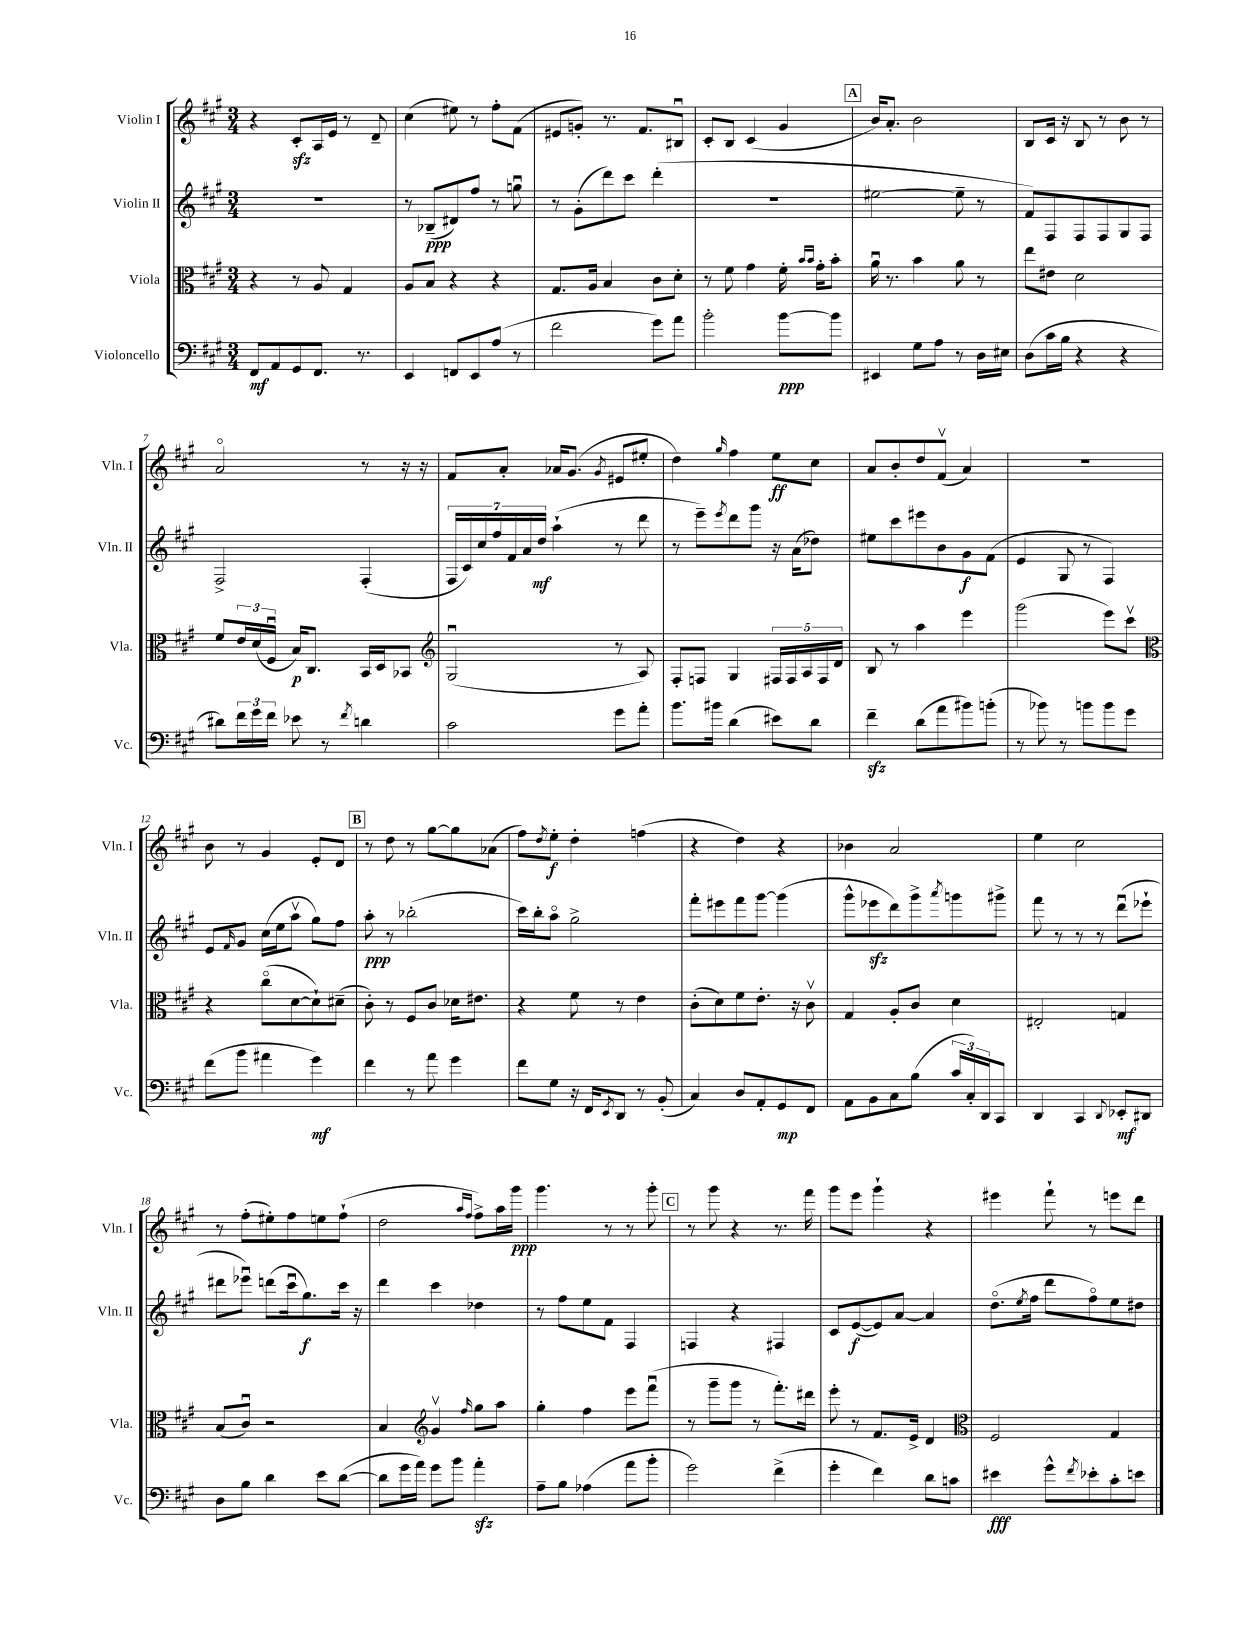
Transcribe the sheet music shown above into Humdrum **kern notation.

**kern	**dynam	**kern	**dynam	**kern	**dynam	**kern	**dynam
*part4	*part4	*part3	*part3	*part2	*part2	*part1	*part1
*staff4	*staff4	*staff3	*staff3	*staff2	*staff2	*staff1	*staff1
*I"Violoncello	*	*I"Viola	*	*I"Violin II	*	*I"Violin I	*
*I'Vc.	*	*I'Vla.	*	*I'Vln. II	*	*I'Vln. I	*
*clefF4	*	*clefC3	*	*clefG2	*	*clefG2	*
*k[f#c#g#]	*	*k[f#c#g#]	*	*k[f#c#g#]	*	*k[f#c#g#]	*
*M3/4	*	*M3/4	*	*M3/4	*	*M3/4	*
=1	=1	=1	=1	=1	=1	=1	=1
8FF#/L	mf	4r	.	2.r	.	4r	.
8AA/	.	.	.	.	.	.	.
8GG#/	.	8r	.	.	.	8c#zz'/L	.
8.FF#/J	.	8A/	.	.	.	16A/L	.
.	.	.	.	.	.	16e/JJ	.
.	.	4G#/	.	.	.	8r	.
8.r	.	.	.	.	.	.	.
.	.	.	.	.	.	8d~/	.
=2	=2	=2	=2	=2	=2	=2	=2
4EE/	.	8A/L	.	8r	.	(4cc#\	.
.	.	8B/J	.	(8B-X~/L	ppp	.	.
8FFn/L	.	4r	.	8d#X/)	.	8ee#X\)	.
8EE/	.	.	.	8ff#/J	.	8r	.
(8A/J	.	4r	.	8r	.	8ff#'\L	.
8r	.	.	.	8ggnu\	.	(8f#\J	.
=3	=3	=3	=3	=3	=3	=3	=3
2f#\	.	8.G#/L	.	8r	.	8e#X/L	.
.	.	.	.	(8g#'\L	.	8gn'/J)	.
.	.	16A/Jk	.	.	.	.	.
.	.	4B/	.	8ddd\)	.	8.r	.
.	.	.	.	8ccc#\J	.	.	.
.	.	.	.	.	.	8.f#/L	.
8g#\L)	.	8c#\L	.	(4ddd'\	.	.	.
8a\J	.	8d'\J	.	.	.	8B#Xu/J	.
=4	=4	=4	=4	=4	=4	=4	=4
2b'\	.	8r	.	2.r	.	8c#'/L	.
.	.	8f#\	.	.	.	8B/J	.
.	.	4g#\	.	.	.	(4c#/	.
[8b\L	ppp	16f#'\	.	.	.	4g#/	.
.	.	16qqb/LL	.	.	.	.	.
.	.	16qqb/JJ	.	.	.	.	.
.	.	16g#'\KL	.	.	.	.	.
8b\J]	.	8b'\J	.	.	.	.	.
!!LO:REH:place=s1:t=A
=5	=5	=5	=5	=5	=5	=5	=5
4EE#X/	.	16au\	.	[2ee#X\	.	16b/KL)	.
.	.	8.r	.	.	.	8.a'/J	.
8G#\L	.	4b\	.	.	.	2b\	.
8A\J	.	.	.	.	.	.	.
8r	.	8a\	.	8ee#~\]	.	.	.
16D\LL	.	8r	.	8r	.	.	.
16E#X\JJ	.	.	.	.	.	.	.
=6	=6	=6	=6	=6	=6	=6	=6
(8D\L	.	8ee\L	.	8f#/L)	.	8B/L	.
16c#\L	.	8e#X\J	.	8F#/	.	16c#/Jk	.
16B\JJ	.	.	.	.	.	16r	.
4r	.	2d\	.	8F#/	.	8B/	.
.	.	.	.	8F#/	.	8r	.
4r	.	.	.	8G#/	.	8b\	.
.	.	.	.	8F#/J	.	8r	.
!!LO:LB:g=z
=7	=7	=7	=7	=7	=7	=7	=7
8d#X\L)	.	8f#/L	.	2F#^/	.	2a/	.
24f#\L	.	24e/L	.	.	.	.	.
24g#\	.	(24d/	.	.	.	.	.
24f#\JJ	.	24F#u/JJ	.	.	.	.	.
8e-X\	.	16B/KL)	p	.	.	.	.
.	.	8.C#/J	.	.	.	.	.
8r	.	.	.	.	.	.	.
8qf#/	.	.	.	.	.	.	.
4dn\	.	16BB/LL	.	(4F#'/	.	8r	.
.	.	16D/J	.	.	.	.	.
.	.	8BB-X/J	.	.	.	16r	.
.	.	.	.	.	.	16r	.
=8	=8	=8	=8	=8	=8	=8	=8
*	*	*clefG2	*	*	*	*	*
2c#\	.	(2G#u/	.	28F#/LL	.	8f#/L	.
.	.	.	.	28c#/)	.	.	.
.	.	.	.	28cc#/	.	.	.
.	.	.	.	28ff#/	.	.	.
.	.	.	.	.	.	8a'/J	.
.	.	.	.	28f#/	.	.	.
.	.	.	.	28a/	.	.	.
.	.	.	.	28dd/JJ	mf	.	.
.	.	.	.	(4aa`\	.	16a-X/KL	.
.	.	.	.	.	.	(8.g#/J	.
.	.	.	.	.	.	8qg#/	.
8g#\L	.	8r	.	8r	.	8e#X/L	.
8a'\J	.	8A/)	.	8ddd\	.	8ee#X'/J	.
=9	=9	=9	=9	=9	=9	=9	=9
8.b\L	.	8F#'/L	.	8r	.	4dd\)	.
.	.	8Fn/J	.	8eee~\L)	.	.	.
16b#X\Jk	.	.	.	.	.	.	.
.	.	.	.	8qeee/	.	16qqgg#/	.
(4d\	.	4G#/	.	8ddd\	.	4ff#\	.
.	.	.	.	8ggg#\J	.	.	.
8e#X\L)	.	20F#X/LL	.	16r	.	8ee\L	ff
.	.	20F#/	.	.	.	.	.
.	.	.	.	(16a\KL	.	.	.
.	.	20A/	.	.	.	.	.
8d\J	.	.	.	8dd-X\J)	.	8cc#\J	.
.	.	20F#/	.	.	.	.	.
.	.	20d/JJ	.	.	.	.	.
=10	=10	=10	=10	=10	=10	=10	=10
4f#zz~\	.	8B/	.	8ee#X\L	.	8a/L	.
.	.	8r	.	8ccc#\	.	8b'/	.
(8d\L	.	4aa\	.	8eee#X\	.	8dd/	.
8a\	.	.	.	8b\	.	(8f#v/J	.
8b#X\)	.	4eee\	.	8g#\	f	4a/)	.
(8bn'\J	.	.	.	(8f#\J	.	.	.
=11	=11	=11	=11	=11	=11	=11	=11
8r	.	(2ggg#\	.	4e/	.	2.r	.
8b-X\)	.	.	.	.	.	.	.
8r	.	.	.	8G#/	.	.	.
8bn\L	.	.	.	8r	.	.	.
8b\	.	8eee\L)	.	4F#/)	.	.	.
8g#\J	.	8ccc#v\J	.	.	.	.	.
!!LO:LB:g=z
=12	=12	=12	=12	=12	=12	=12	=12
*	*	*clefC3	*	*	*	*	*
(8f#\L	.	4r	.	8e/L	.	8b\	.
.	.	.	.	16qqf#/	.	.	.
8b\J	.	.	.	8g#/J	.	8r	.
4a#X\	.	(8cc#\L	.	(16cc#\LL	.	4g#/	.
.	.	.	.	16ee\J	.	.	.
.	.	[8d\	.	8aav\J	.	.	.
4g#\)	mf	8d`\])	.	8gg#\L)	.	8e'/L	.
.	.	(8d#X~\J	.	8ff#\J	.	8d/J	.
!!LO:REH:place=s1:t=B
=13	=13	=13	=13	=13	=13	=13	=13
4f#\	.	8c#'\)	.	8aa'\	ppp	8r	.
.	.	8r	.	8r	.	8dd\	.
8r	.	8F#/L	.	(2bb-X'\	.	8r	.
8a\	.	8c#/J	.	.	.	[8gg#\L	.
4g#\	.	16d-X\KL	.	.	.	8gg#\]	.
.	.	8.e#X\J	.	.	.	.	.
.	.	.	.	.	.	(8a-X\J	.
=14	=14	=14	=14	=14	=14	=14	=14
8f#\L	.	4r	.	16ccc#\LL)	.	8ff#\L)	.
.	.	.	.	16bb'\J	.	.	.
.	.	.	.	.	.	8qdd/	.
8G#\J	.	.	.	8aa\J	.	8ee'\J	f
16r	.	8f#\	.	2gg#^\	.	4dd'\	.
16FF#/KL	.	.	.	.	.	.	.
8qEE/	.	.	.	.	.	.	.
8DD/J	.	8r	.	.	.	.	.
8r	.	4e\	.	.	.	(4ffn\	.
(8BB'/	.	.	.	.	.	.	.
=15	=15	=15	=15	=15	=15	=15	=15
4C#/)	.	(8c#'\L	.	8fff#'\L	.	4r	.
.	.	8d\)	.	8eee#X\	.	.	.
8D/L	.	8f#\	.	8fff#\	.	4dd\)	.
8AA'/	.	8.e'\J	.	[8ggg#\J	.	.	.
8GG#/	mp	.	.	(4ggg#\]	.	4r	.
.	.	16r	.	.	.	.	.
8FF#/J	.	8c#v\	.	.	.	.	.
=16	=16	=16	=16	=16	=16	=16	=16
8AA\L	.	4G#/	.	8ggg#^^\L	.	4b-X\	.
8BB\	.	.	.	8eee-Xzz\	.	.	.
8C#\	.	8A'/L	.	8ddd\)	.	2a/	.
(8B\J	.	8c#/J	.	8ggg#^\	.	.	.
.	.	.	.	8qaaa/	.	.	.
24c#/LL	.	4d\	.	8gggn\	.	.	.
24C#'/)	.	.	.	.	.	.	.
24DD/J	.	.	.	.	.	.	.
8CC#/J	.	.	.	8ggg#X^\J	.	.	.
=17	=17	=17	=17	=17	=17	=17	=17
4DD/	.	2E#X'/	.	8fff#\	.	4ee\	.
.	.	.	.	8r	.	.	.
4CC#/	.	.	.	8r	.	2cc#\	.
.	.	.	.	8r	.	.	.
8qqDD/	.	.	.	.	.	.	.
8EE-X'/L	mf	4Gn/	.	(8dddu\L	.	.	.
8DD#X/J	.	.	.	8eee-X`\J	.	.	.
!!LO:LB:g=z
=18	=18	=18	=18	=18	=18	=18	=18
8D\L	.	(8B/L	.	8ddd#X\L	.	8r	.
8B\J	.	8c#u/J)	.	8eee-Xu\J)	.	(8ff#'\L	.
4d\	.	2r	.	(8dddn\L	.	8ee#X'\)	.
.	.	.	.	16ccc#u\k	.	8ff#\	.
.	.	.	.	8.gg#\)	f	.	.
8e\L	.	.	.	.	.	8een\	.
([8d\J	.	.	.	16ccc#\Jk	.	(8ff#`\J	.
.	.	.	.	16r	.	.	.
=19	=19	=19	=19	=19	=19	=19	=19
8d\L]	.	4B/	.	4ddd\	.	2dd\	.
16g#\L	.	.	.	.	.	.	.
16a\JJ)	.	.	.	.	.	.	.
*	*	*clefG2	*	*	*	*	*
8g#\L	.	4g#v/	.	4ccc#\	.	.	.
8b\J	.	.	.	.	.	.	.
.	.	.	.	.	.	16qqaa/LL	.
.	.	16qqff#/	.	.	.	16qqff#/JJ	.
4azz'\	.	8gg#\L	.	4dd-X\	.	8ff#^\L)	.
.	.	8aa\J	.	.	.	16aa\L	.
.	.	.	.	.	.	16ggg#\JJ	ppp
=20	=20	=20	=20	=20	=20	=20	=20
8A~\L	.	4gg#'\	.	8r	.	4.ggg#\	.
8B\J	.	.	.	8ff#\L	.	.	.
(4A-X\	.	4ff#\	.	8ee\	.	.	.
.	.	.	.	8f#\J	.	8r	.
8a\L	.	8eee\L	.	4F#/	.	8r	.
8b'\J	.	(8fff#u\J	.	.	.	8ggg#'\	.
!!LO:REH:place=s1:t=C
=21	=21	=21	=21	=21	=21	=21	=21
2g#\)	.	8r	.	4Fn/	.	8r	.
.	.	8ggg#~\L	.	.	.	8ggg#\	.
.	.	8ggg#\J	.	4r	.	4r	.
.	.	8r	.	.	.	.	.
(4f#^\	.	8.fff#'\L)	.	4F#X/	.	8.r	.
.	.	16ddd#X\Jk	.	.	.	16fff#\	.
=22	=22	=22	=22	=22	=22	=22	=22
4g#'\	.	8eee'\	.	8c#/L	.	8ggg#\L	.
.	.	8r	.	([8e/	f	8eee\J	.
4f#\)	.	8.f#/L	.	8e/])	.	4ggg#`\	.
.	.	.	.	[8a/J	.	.	.
.	.	16e^/Jk	.	.	.	.	.
8d\L	.	4d/	.	4a/]	.	4r	.
8cn\J	.	.	.	.	.	.	.
=23	=23	=23	=23	=23	=23	=23	=23
*	*	*clefC3	*	*	*	*	*
4e#X\	fff	2F#/	.	(8.dd\L	.	4eee#X\	.
.	.	.	.	8qee/	.	.	.
.	.	.	.	16ff#\Jk	.	.	.
8g#^^\L	.	.	.	8ddd\L	.	8fff#`\	.
8qf#/	.	.	.	.	.	.	.
8e-X'\	.	.	.	8ff#\)	.	8r	.
8c#'\	.	4G#/	.	8ee\	.	8eeen\L	.
8en\J	.	.	.	8dd#X\J	.	8ddd\J	.
==	==	==	==	==	==	==	==
*-	*-	*-	*-	*-	*-	*-	*-
